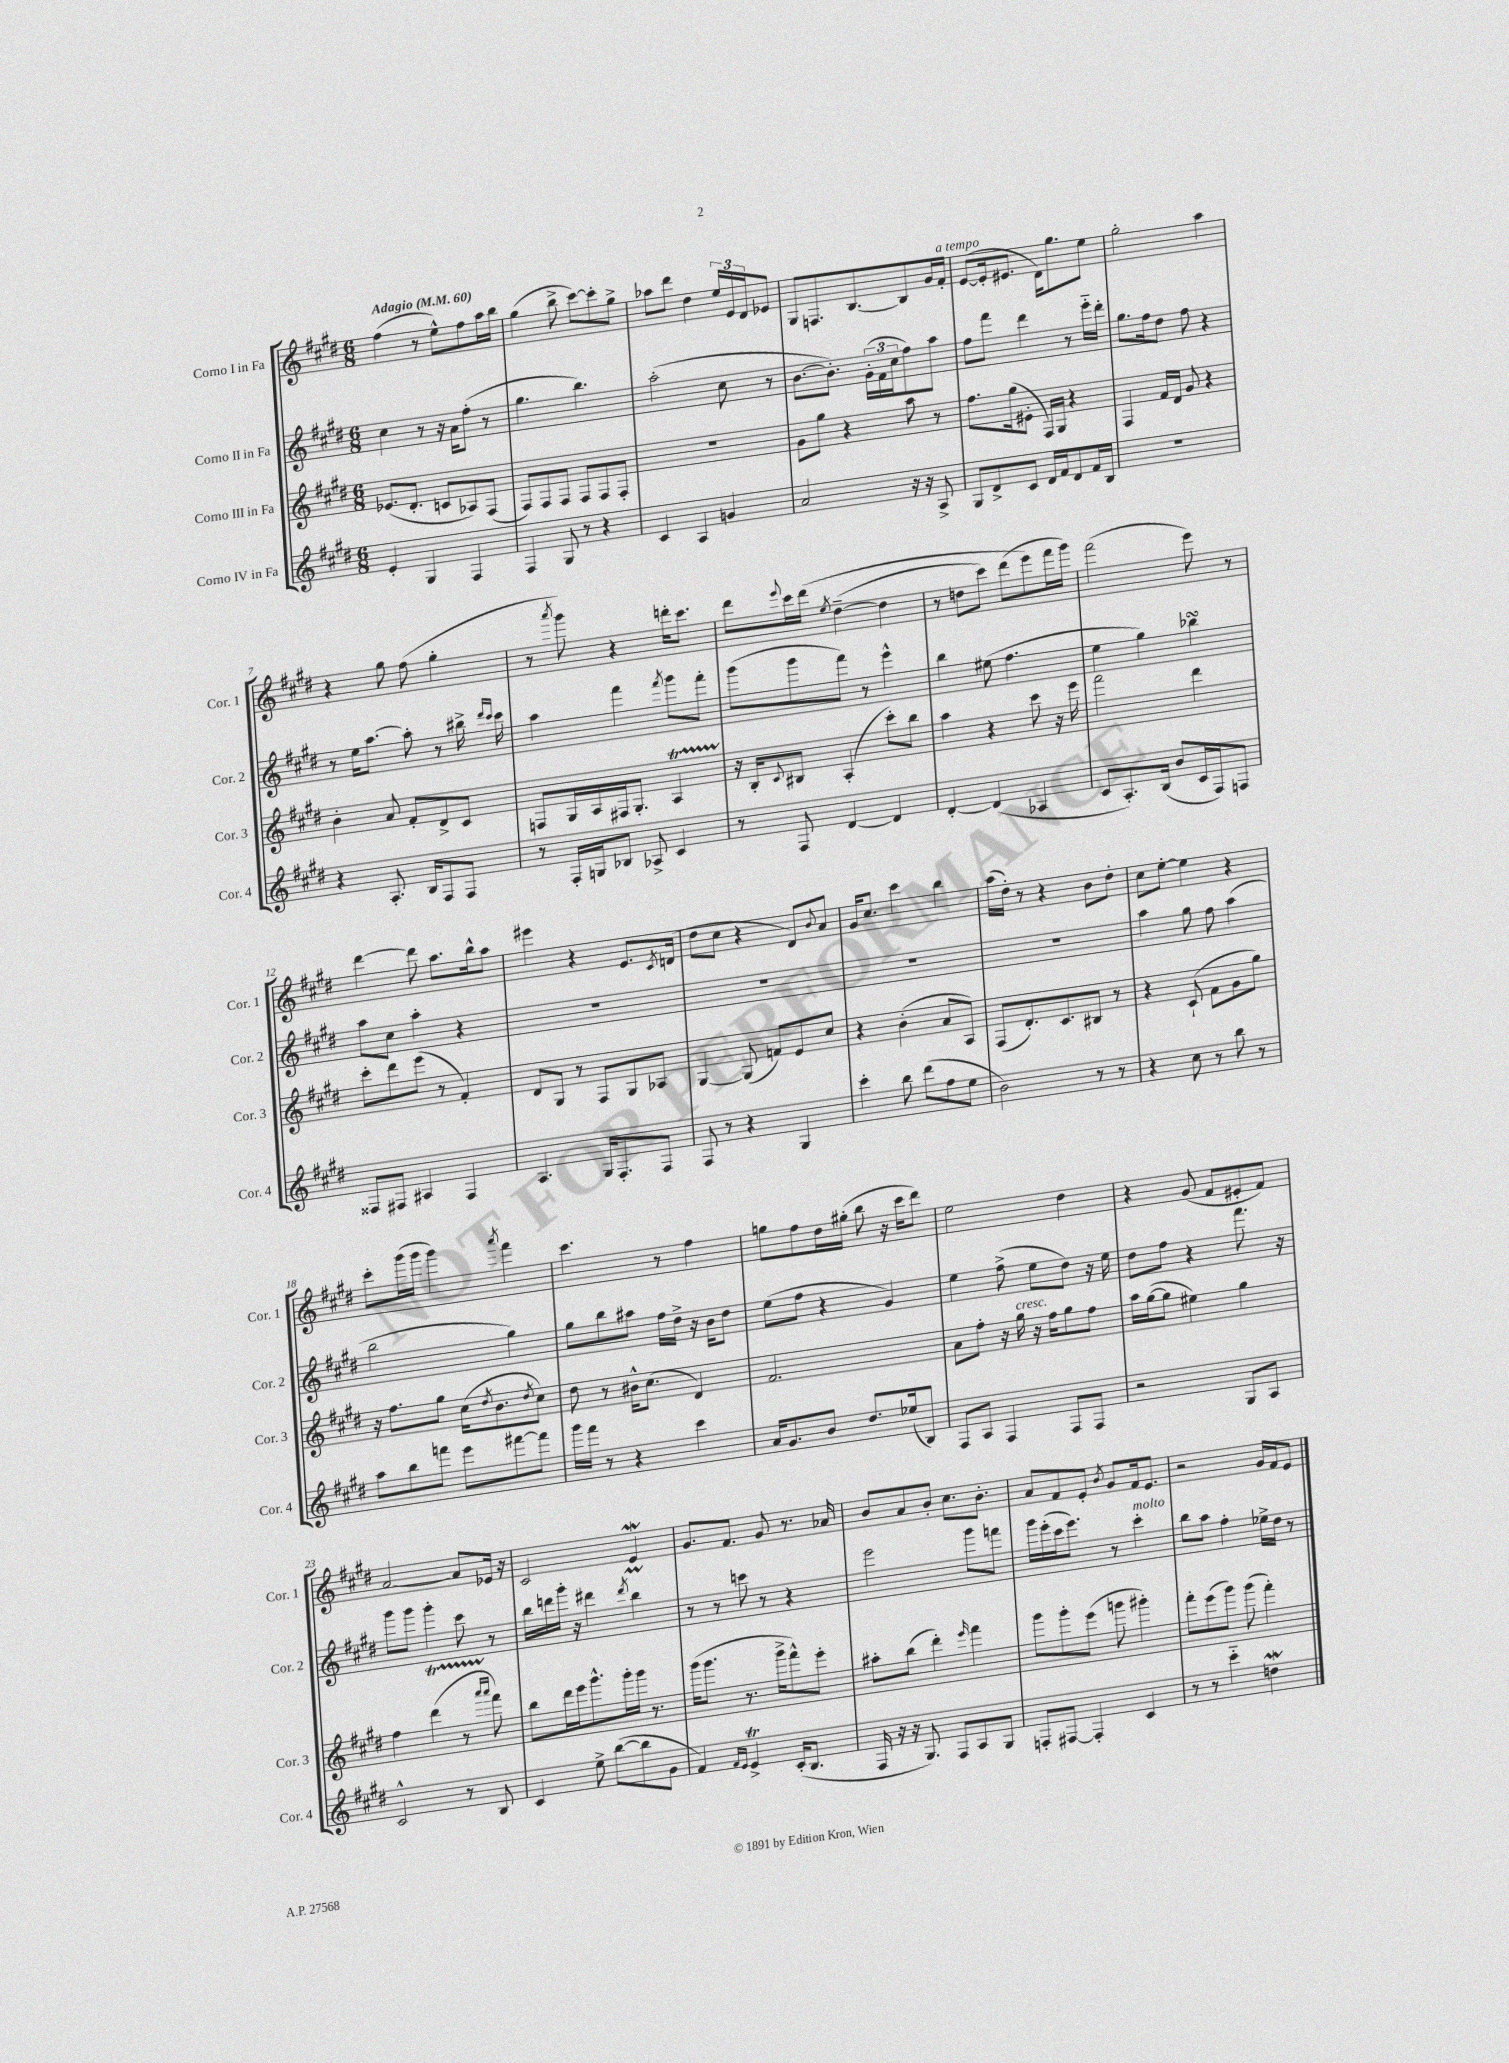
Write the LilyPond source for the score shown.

<<
\new StaffGroup <<
\new Staff = "s0" \with { instrumentName = "Corno I in Fa" shortInstrumentName = "Cor. 1" } {
    \clef treble \key e \major \numericTimeSignature \time 6/8 \tempo "Adagio" 4 = 60
    fis''4( r8 e''8-^) fis''8 a''16 b''16 |
    gis''4( b''8-> cis'''8~) cis'''8-. gis''8-> |
    aes''8 dis'''8 dis''4 \tuplet 3/2 { e''16 e'16 dis'16 } ees'8 |
    gis8 f8. b8.~ b8 gis'16 fis'16-.^\markup { \italic "a tempo" } |
    e'8~( e'16-. eis'8. dis'16) gis''8. e''8 |
    gis''2-. a''4 |
    r4 gis''8 fis''8( gis''4-. |
    r8 \acciaccatura { a'''8 } gis'''8) r4 d'''16-. cis'''8. |
    dis'''8 \appoggiatura { e'''8 } cis'''16 dis'''16\( \acciaccatura { e''8 } dis''4~--( dis''4 |
    r8 d''8 cis'''8) dis'''8( e'''8\) fis'''16 gis'''16) |
    fis'''2( e'''8) r8 |
    dis'''4~ dis'''8 a''8. b''16-^ a''8 |
    eis'''4 r4 e'8. \acciaccatura { cis'8 } d'16( |
    dis''8 cis''8 r4 dis'8) \appoggiatura { b'8 } a'8 |
    gis'16 cis''8. cis'''4 b''4 |
    a''16( dis''16-.) r8 r4 b'8 dis''8-. |
    cis''8 e''8~-. e''4 r4 |
    cis'''8-. gis'''16( gis'''16 gis'''4) \acciaccatura { a'''8 } fis'''4 |
    cis'''4. r8 fis''4 |
    g''8 fis''8 dis''16 gis''16-.( b''8 r16 cis'''16 dis'''8) |
    e''2 dis''4 |
    r4 gis'8( fis'8 eis'8-. fis'8) |
    a'2~ a'8 ees'16 r16 |
    cis'2 e'4\mordent |
    gis'8. fis'8. gis'8 r8. aes'16 |
    b'8 a'8 b'8-. cis''8. b'8.-. |
    a'8 fis'8 e'8-. \acciaccatura { b'8 } gis'8 fis'16 e'8. |
    r2 gis'16 fis'16 e'8 \bar "|." |
}
\new Staff = "s1" \with { instrumentName = "Corno II in Fa" shortInstrumentName = "Cor. 2" } {
    \clef treble \key e \major \numericTimeSignature \time 6/8
    cis''4 r8 r16 a'16 fis''8-.( r8 |
    gis''4. b''4.) |
    a''2-.( cis''8 r8 |
    b'8.~ b'8.-.) \tuplet 3/2 { gis'16-.( fis'16 cis''16 } fis''8) a''8 |
    fis''8 fis'''8 dis'''4 r8 e'''16-_ dis'''16-. |
    gis''8. fis''16 dis''8 fis''8 r4 |
    r8 e''16 a''8.~ a''8-. r8 bis''16-> \grace { dis'''16 cis'''16 } cis'''16 |
    a''4 fis'''4 \acciaccatura { fis'''8 } gis'''8 fis'''8-. |
    gis'''8( gis'''8 fis'''8) r8 e'''4-^ |
    b''4 eis''8( fis''4. |
    e''4 gis''4) bes''4\turn |
    a''8 cis''8 a''4-. r4 |
    R2. |
    R2. |
    R2. |
    R2. |
    a''4 gis''8 fis''8 a''4( |
    b''2 gis''4) |
    gis''8 b''8 ais''8 fis''16 dis''16-> r16 b'16 dis''8 |
    e''8( fis''8 r4 gis'4) |
    e''4 fis''8->( e''8 dis''8) r16 e''16 |
    dis''8 fis''8 r4 fis'''8. r16 |
    gis'''8 gis'''8 gis'''4-. cis'''8 r8 |
    b''16 d'''16 gis'''16-. r16 dis'''4 \acciaccatura { dis'''8 } b''4\prall |
    r8 r8 c'''8 r8 r4 |
    e'''2 gis'''8 f'''8 |
    gis'''16 e'''16-.( cis'''16 e'''8.) r8 cis'''4-.^\markup { \italic "molto" } |
    b''8 a''8 fis''4-. ees''16-> dis''16 r8 \bar "|." |
}
\new Staff = "s2" \with { instrumentName = "Corno III in Fa" shortInstrumentName = "Cor. 3" } {
    \clef treble \key e \major \numericTimeSignature \time 6/8
    ees'8.( dis'8.-. c'8 aes8) fis8( |
    fis8) fis8 fis8 fis8 fis8 fis8-. |
    R2. |
    gis'8 gis''8 r4 a''8 r8 |
    fis''8. gis''16( eis'8-. fis16) gis16 r4 |
    fis4 fis'16 dis'16 gis'8 r4 |
    b'4-. a'8 fis'8-. dis'8-> cis'8 |
    f8 gis16 a16 fis16 gis8.-. a4\startTrillSpan |
    r16\stopTrillSpan b16-. \appoggiatura { cis'8 } bis8 a4-.( cis'''8-.) b''8 |
    a''4 r4 cis'''8 r16 e'''16 |
    fis'''2 dis'''4 |
    cis'''8-. dis'''8 e'''8( r8 fis'4-.) |
    dis'8 gis8 r8 fis8 gis8 aes8 |
    gis4~ gis8( f'8) e'8 cis''8 |
    r4 b'4-.( a'8 a8) |
    fis8( dis'8.-.) cis'8. bis8 r8 |
    r4 cis'8-!( fis'8 gis'8 gis''8) |
    r16 fis''8. gis''8 cis''16( \acciaccatura { dis''8 } b'8. \acciaccatura { dis''8 } cis''8) |
    dis''8 r8 bis'16-^ cis''8.( dis'4) |
    fis'2. |
    a'8 fis''8-. r16 gis''16^\markup { \italic "cresc." } r16 fis''16 gis''8 fis''8 |
    a''16 gis''16~( gis''8 eis''4) gis''4 |
    fis''4 dis'''4\startTrillSpan( r8 \grace { a'''16 a'''16 } fis'''8\stopTrillSpan) |
    b''8 dis'''16 e'''16 gis'''8.-^ gis'''16-. gis'''16 r8. |
    gis'''16( gis'''8. r8. gis'''16-> fis'''8-^) e'''8-. |
    ais''8-. b''8( dis'''4-.) \grace { e'''16 } fis'''4 |
    gis'''8 gis'''8-. e'''8( g'''8 gis'''4-.) |
    fis'''8-. e'''8( gis'''8) gis'''8( fis'''4-.) \bar "|." |
}
\new Staff = "s3" \with { instrumentName = "Corno IV in Fa" shortInstrumentName = "Cor. 4" } {
    \clef treble \key e \major \numericTimeSignature \time 6/8
    e'4-. gis4 fis4 |
    fis4 gis8 r8 r4 |
    cis'4 a4 g'4 |
    a'2 r16 r16 a8-> |
    gis8 dis'8-> cis'8 dis'16 fis'16 dis'8 fis'16 b16 |
    R2. |
    r4 a8.-. b16 fis8 fis8 |
    r8 fis16-. g16 bes8 aes8-> cis'4 |
    r8 fis8 dis'4~ dis'4 |
    dis'4~-. dis'4( aes4 |
    cis'8 a8.-.) b16( b'8 cis'16 fis16) f8 |
    fisis8 fis8 ais4 fis4 |
    a4. gis16 fis8.-. fis8 |
    fis8 r8 r4 gis4 |
    cis'''4-. b''8 dis'''8( fis''8 e''8 |
    b'2) r8 r8 |
    r4 cis''8 r8 b''8 r8 |
    a''8 b''8 f'''8 e'''8 fis'''8~ fis'''8 |
    gis'''16 fis'''16 r8 r4 cis'''4 |
    a'16 gis'8. b'8 dis''8. ees''16( b8) |
    fis8 a8 fis4 fis8 fis8 |
    r2 gis8 a8 |
    cis'2-^ r8 b8 |
    cis'4 e''8-> b''8~( b''8 gis'8 |
    fis'4) \grace { fis'16 e'16 } e'4->\trill cis'16-.( b8. |
    fis16 r16 r16 gis8.) fis8 a8 gis8 |
    f8-. fis8~ fis4-. cis'4 |
    r8 r8 cis'''4-_ d''4\mordent \bar "|." |
}
>>
>>
